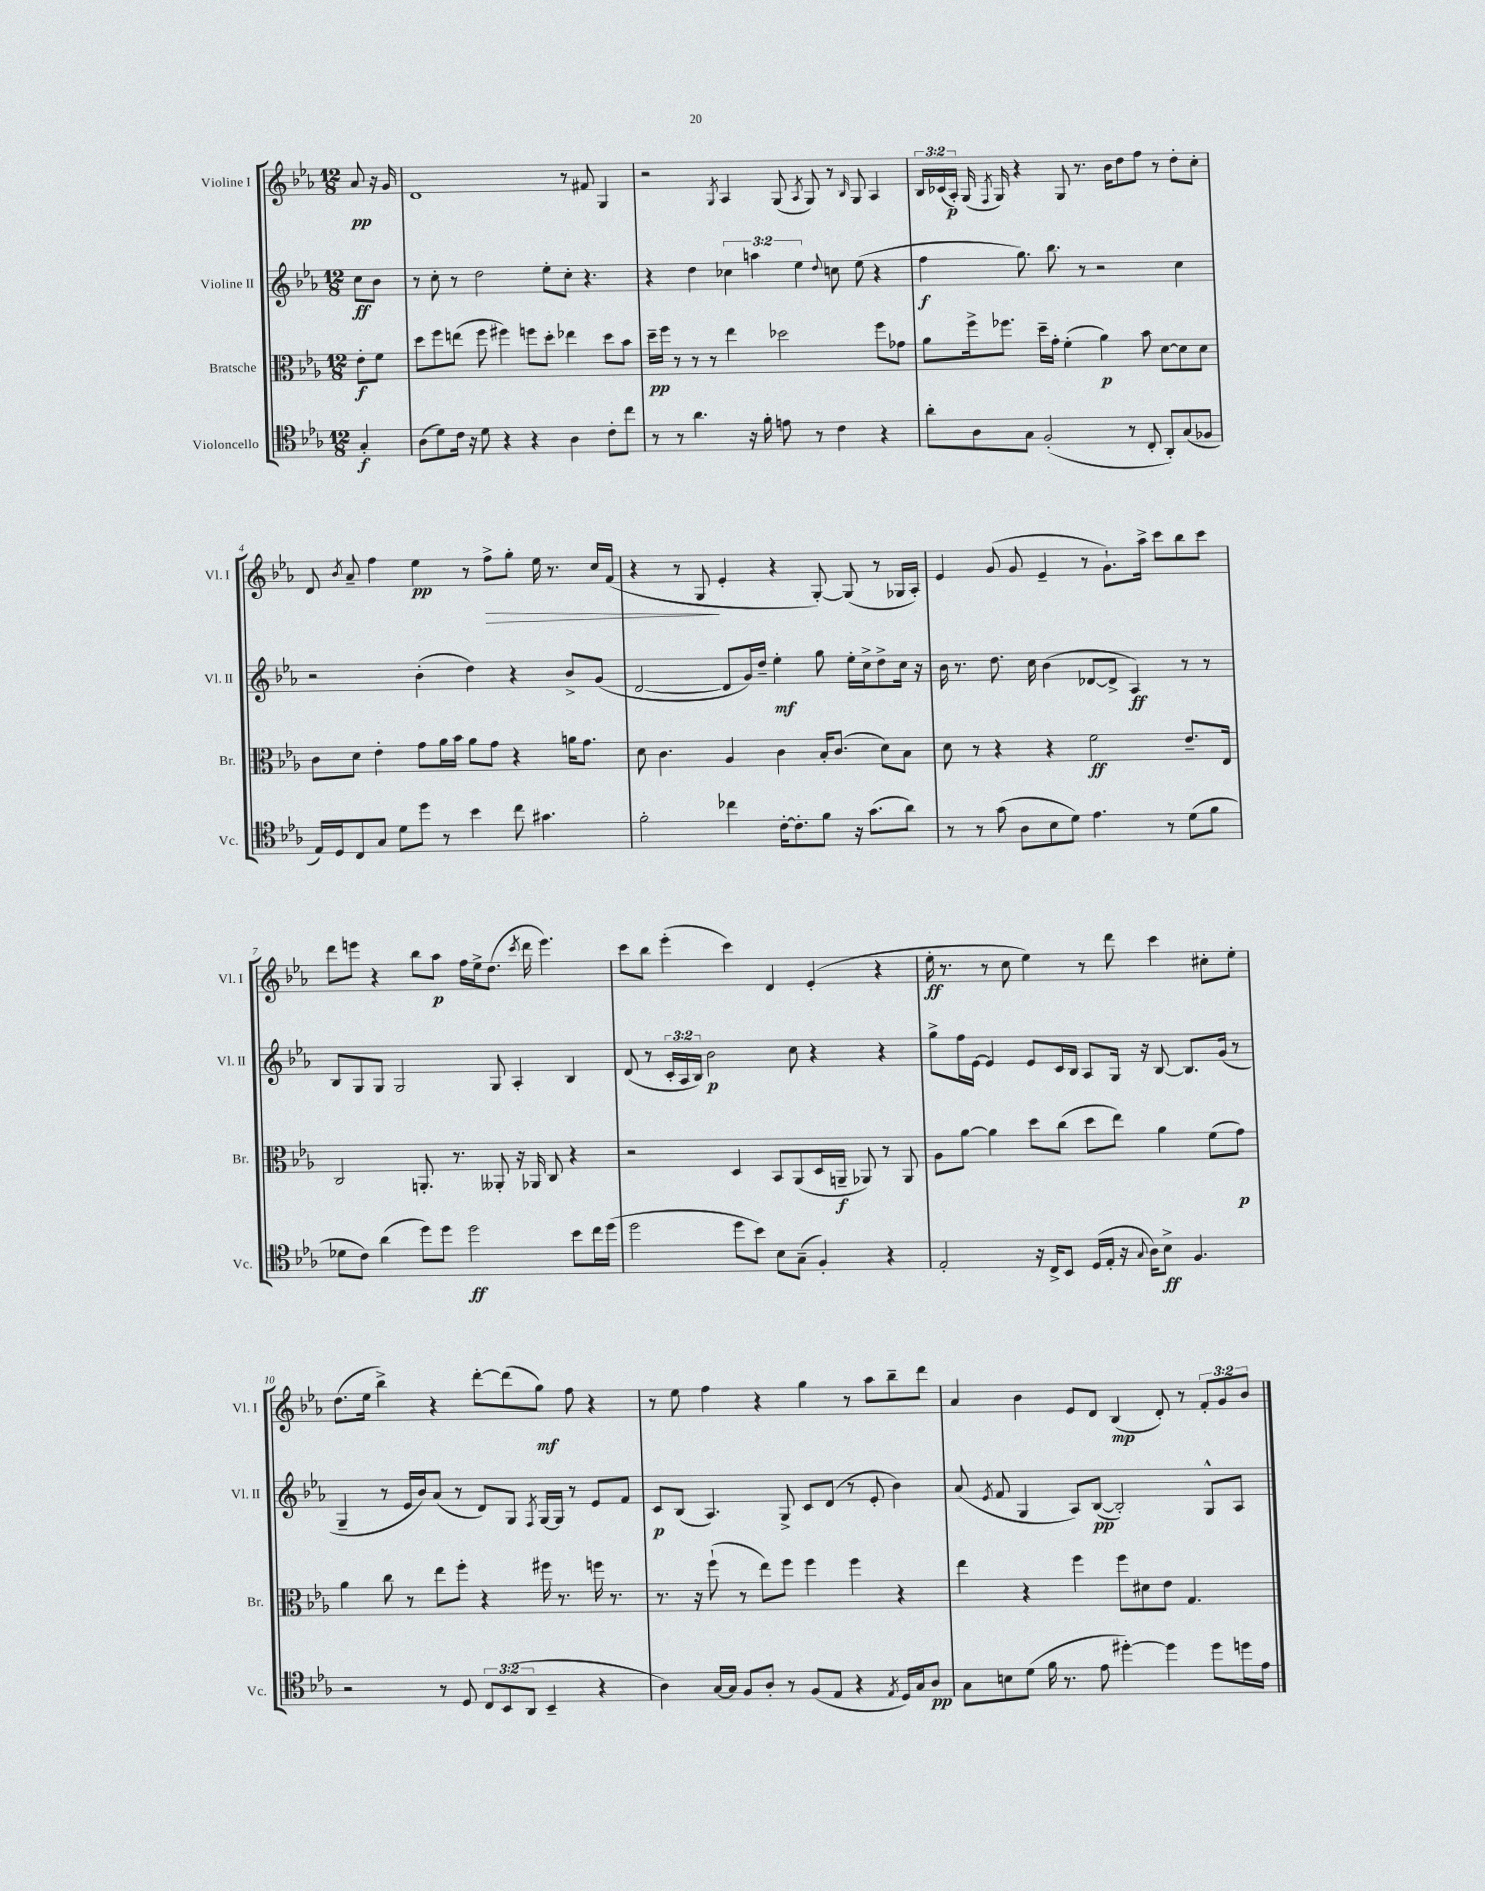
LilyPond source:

<<
\new StaffGroup <<
\new Staff = "s0" \with { instrumentName = "Violine I" shortInstrumentName = "Vl. I" } {
    \clef treble \key ees \major \numericTimeSignature \time 12/8 \override Staff.TupletNumber.text = #tuplet-number::calc-fraction-text \partial 4
    \autoBeamOff aes'8\pp r16 g'16 |
    d'1 r8 fis'8 g4 |
    r2 \acciaccatura { g8 } aes4 g8( \acciaccatura { aes8 } g8) r8 \grace { bes16 } g8 aes4 |
    \tuplet 3/2 { bes16[ ces'16( aes16]-.\p) } g16( \acciaccatura { f8 } g16) r4 g8 r8. bes'16[ d''8 f''8] r8 d''8[-. c''8]-. |
    d'8 \acciaccatura { bes'8 } aes'8-- f''4 ees''4\pp r8 f''8[->\> g''8]-. ees''16 r8. c''16[ f'16]( |
    r4 r8 g8\! ees'4-. r4 g8~-.) g8( r8 ges16[ aes16]-.) |
    ees'4 g'8( g'8 ees'4-- r8 g'8.[-!) aes''16]-> c'''8[ bes''8 c'''8] |
    d'''8[ e'''8] r4 bes''8[ aes''8]\p f''16[ ees''16-> d''8.]( \acciaccatura { c'''8 } d'''16 e'''4.) |
    c'''8[ bes''8] ees'''4-.( c'''4) d'4 ees'4-.( r4 |
    ees''16-.\ff r8. r8 c''8 ees''4) r8 d'''8 c'''4 cis''8[-. ees''8]-. |
    d''8.[( ees''16] bes''4->) r4 d'''8[~-. d'''8( g''8]\mf) f''8 r4 |
    r8 ees''8 f''4 r4 g''4 r8 aes''8[ bes''8-- d'''8] |
    aes'4 bes'4 ees'8[ d'8] bes4\mp( d'8-.) r8 \tuplet 3/2 { f'8[-. g'8 bes'8] } \bar "|." |
}
\new Staff = "s1" \with { instrumentName = "Violine II" shortInstrumentName = "Vl. II" } {
    \clef treble \key ees \major \numericTimeSignature \time 12/8 \override Staff.TupletNumber.text = #tuplet-number::calc-fraction-text \partial 4
    \autoBeamOff c''8[\ff bes'8] |
    r8 c''8-. r8 d''2 ees''8[-. c''8]-. r4. |
    r4 d''4 \tuplet 3/2 { ces''4 a''4 ees''4 } \appoggiatura { d''8 } c''8 ees''8( r4 |
    f''4\f g''8.) bes''8. r8 r2 c''4 |
    r2 bes'4-.( d''4) r4 bes'8[-> g'8]( |
    d'2~ d'8[ g'16) d''16]-- ees''4-.\mf g''8 ees''16[-. c''16-> d''8-> c''16] r16 |
    bes'16 r8. d''8. c''16 bes'4( des'8[~ des'8]-> aes4\ff) r8 r8 |
    bes8[ g8 g8] g2 g8 aes4-. bes4 |
    d'8( r8 \tuplet 3/2 { c'16[-. aes16 bes16]) } bes'2\p c''8 r4 r4 |
    g''8[-> f''16 ees'16]~ ees'4 ees'8[ c'16 bes16] aes8[ g16] r16 bes8~ bes8.[ g'16]( r8 |
    g4-- r8 ees'16[ bes'16) aes'8]( r8 d'8[) g8] \acciaccatura { f8 } g16[~ g16] r8 ees'8[ f'8] |
    c'8[\p bes8]( aes4.) g8-> c'8[ d'8]( r8 ees'8-. bes'4) |
    aes'8( \acciaccatura { ees'8 } f'8 g4 aes8[) bes8]~\pp( bes2-.) g8[-^ aes8] \bar "|." |
}
\new Staff = "s2" \with { instrumentName = "Bratsche" shortInstrumentName = "Br." } {
    \clef alto \key ees \major \numericTimeSignature \time 12/8 \partial 4
    \autoBeamOff ees'8[-.\f f'8] |
    d''8[ f''8 e''8]( f''8 fis''4) f''8[ d''8]-. ees''4 d''8[ bes'8] |
    d''16[--\pp f''16] r8 r8 r8 ees''4 des''2 f''8[ ges'8] |
    aes'8[ f''16-> fes''8.] d''16[-- g'16]-. f'4-.( aes'4\p) bes'8 d'8[~ d'8 d'8] |
    c'8[ d'8] ees'4-. g'8[ aes'16 bes'16] aes'8[ g'8] r4 a'16[ g'8.] |
    d'8 c'4. aes4 c'4 bes16[-. c'8.]( d'8[) bes8] |
    d'8 r8 r4 r4 f'2\ff ees'8.[-- ees16] |
    c2 a,8.-. r8. aeses,8-. r16 aes,16 c8 r4 |
    r2 d4 bes,8[ aes,8( d16 a,16]--\f aes,8) r8 aes,8 |
    aes8[ aes'8]~ aes'4 d''8[ c''8]( d''8[ ees''8]) aes'4 f'8[( g'8]\p) |
    aes'4 c''8 r8 ees''8[ f''8]-. r4 fis''16 r8. f''16 r8. |
    r8. r16 f''8-!( r8 ees''8[) f''8] f''4 f''4 r4 |
    ees''4 r4 f''4 f''8[ dis'8 ees'8] g4. \bar "|." |
}
\new Staff = "s3" \with { instrumentName = "Violoncello" shortInstrumentName = "Vc." } {
    \clef tenor \key ees \major \numericTimeSignature \time 12/8 \override Staff.TupletNumber.text = #tuplet-number::calc-fraction-text \partial 4
    \autoBeamOff g4-.\f |
    aes8[( d'8) c'16] r16 d'8 r4 r4 aes4 c'8[-. c''8] |
    r8 r8 aes'4. r16 f'16-. e'8 r8 c'4 r4 |
    aes'8[-. aes8 g8] f2-.( r8 c8-. aes,8[-.) g8( fes8] |
    ees16[) d16 c8 g8] d'8[ d''8] r8 bes'4 c''8 gis'4. |
    f'2-. ces''4 c'16[~-. c'8.-. f'8] r16 g'8.[( aes'8]) |
    r8 r8 g'8( aes8[ bes8 d'8]) ees'4. r8 d'8[( f'8] |
    des'8[ c'8]) aes'4( d''8[) d''8] d''2\ff bes'8[ c''16 d''16]( |
    d''2 d''8[ bes'8]) bes8[ g8]--( f4-.) r4 |
    ees2-. r16 c16[-> bes,8] d16[( ees16]-. r16 \appoggiatura { g8 } aes16[) bes8]->\ff f4. |
    r2 r8 d8 \tuplet 3/2 { c8[ bes,8( aes,8] } bes,4-- r4 |
    aes4) g16[~ g16] f8[ aes8]-. r8 f8[( ees8] r4 \acciaccatura { ees8 } d16[) g16 aes8]\pp |
    g8[ b8 d'8]( f'16 r8. ees'8 dis''4~-.) dis''4 dis''8[ d''16 ees'16] \bar "|." |
}
>>
>>
